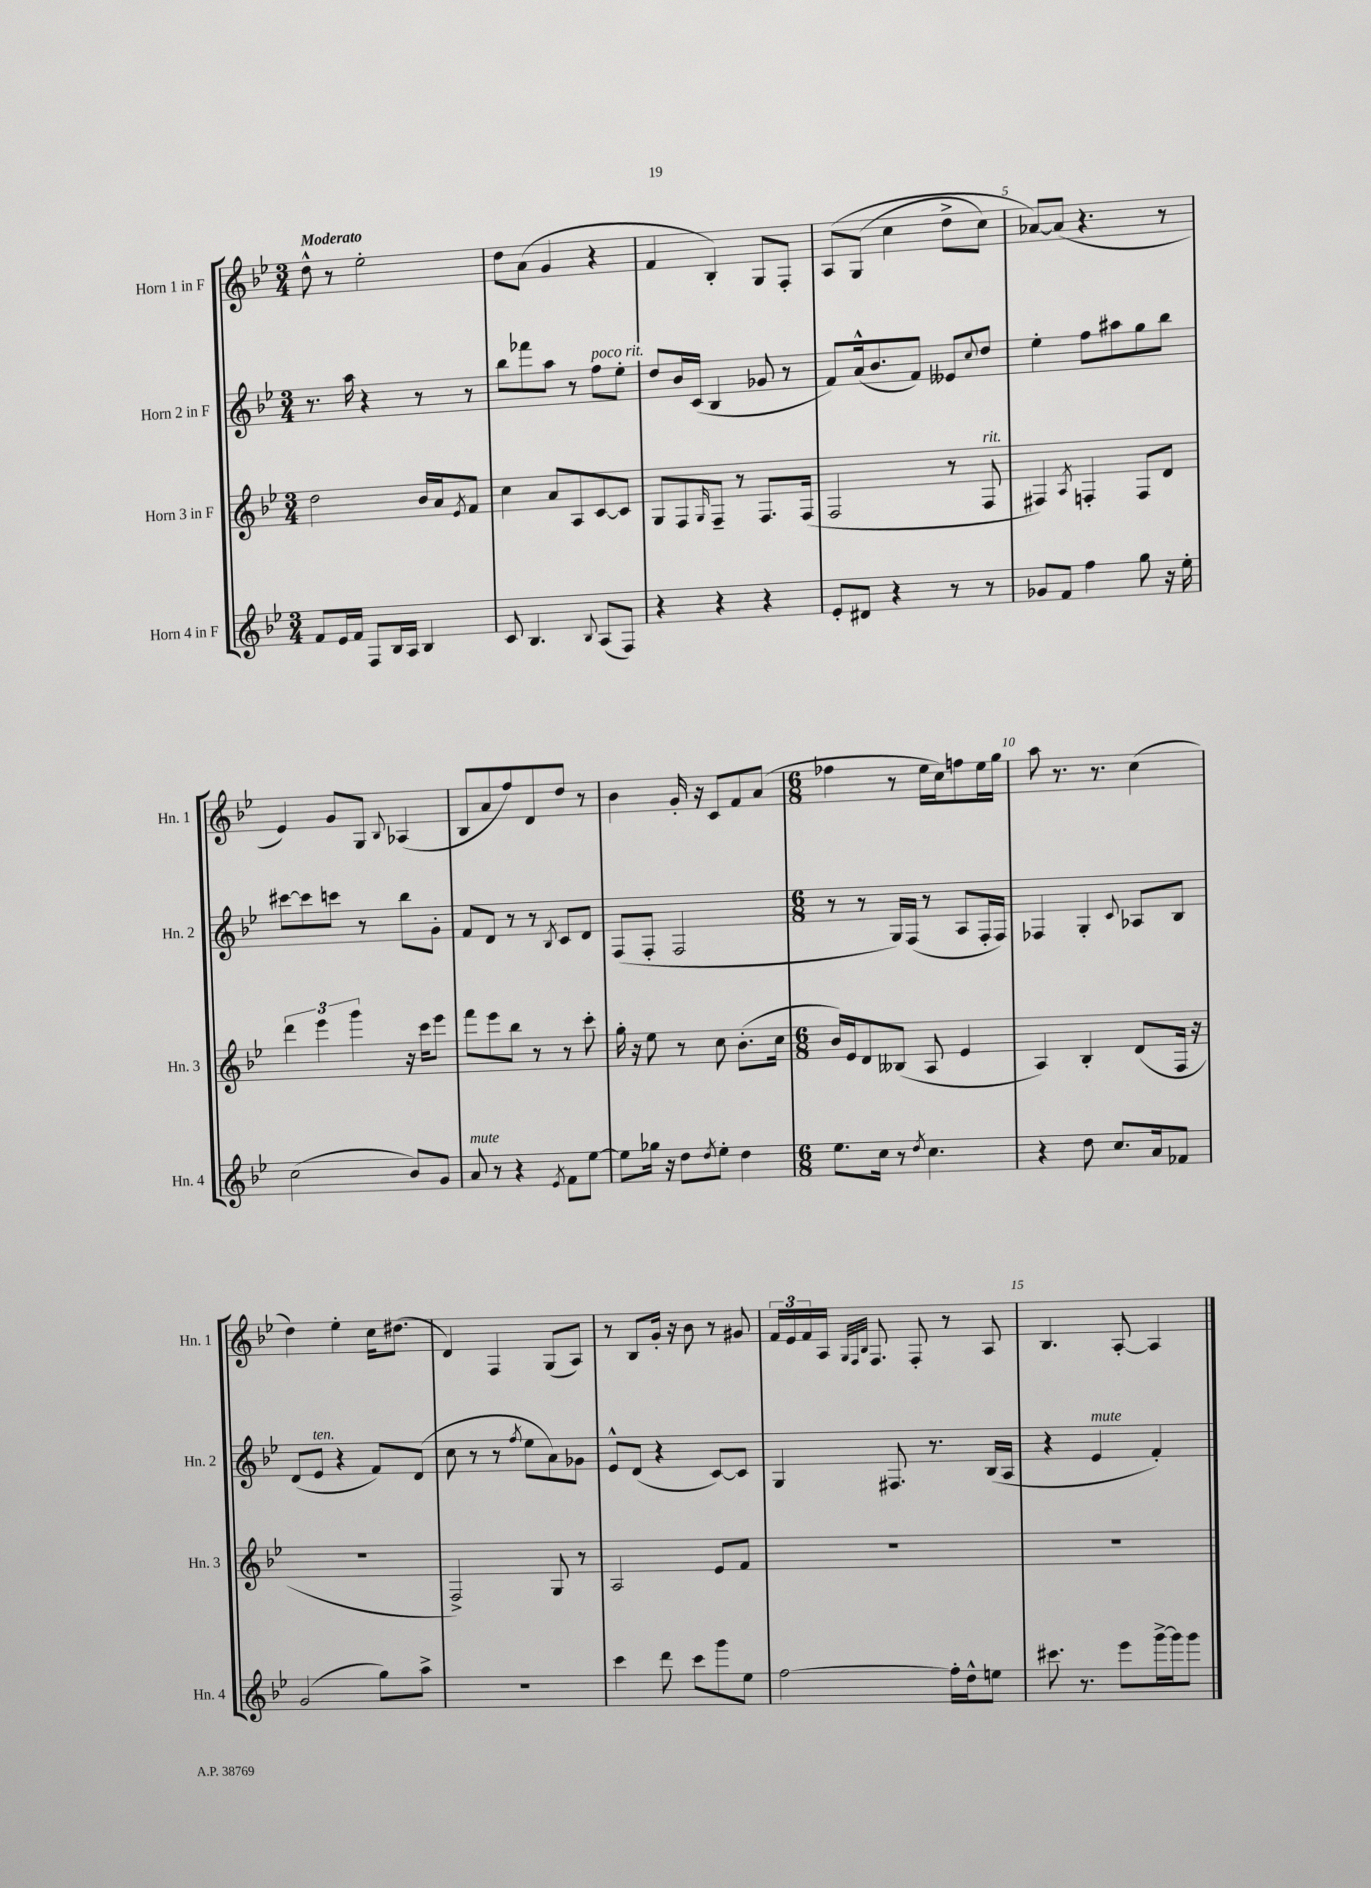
<<
\new StaffGroup <<
\new Staff = "s0" \with { instrumentName = "Horn 1 in F" shortInstrumentName = "Hn. 1" } {
    \clef treble \key bes \major \numericTimeSignature \time 3/4 \tempo "Moderato"
    d''8-^ r8 ees''2-. |
    d''8 a'8( g'4 r4 |
    f'4 bes4-.) g8 f8-. |
    a8\( g8( c''4 d''8-> c''8) |
    aes'8~\) aes'8( r4. r8 |
    ees'4) g'8 g8 \appoggiatura { bes8 } aes4( |
    bes8 a'8 f''8) d'8 d''8 r8 |
    bes'4 g'16-. r16 c'8 f'8 a'8( |
    \numericTimeSignature \time 6/8 fes''4 r8 ees''16 c''16) f''8 ees''16 g''16 |
    a''8 r8. r8. c''4( |
    d''4) ees''4-. c''16 dis''8.( |
    d'4) f4 g8( a8) |
    r8 bes8 g'16-. r16 bes'8 r8 gis'8 |
    \tuplet 3/2 { f'16 ees'16 f'16 } a16 \grace { g32 f32 bes32 } f8. f8-. r8 a8 |
    bes4. a8~-. a4 \bar "|." |
}
\new Staff = "s1" \with { instrumentName = "Horn 2 in F" shortInstrumentName = "Hn. 2" } {
    \clef treble \key bes \major \numericTimeSignature \time 3/4
    r8. a''16 r4 r8 r8 |
    bes''8 fes'''8 a''8 r8 f''8^\markup { \italic "poco rit." } ees''8-. |
    d''8 bes'16 c'16( bes4 ges'8 r8 |
    f'8) a'16-^( bes'8. f'8) eeses'8 \appoggiatura { c''8 } d''8 |
    ees''4-. f''8 ais''8 g''8 bes''8 |
    cis'''8~ cis'''8 c'''8 r8 bes''8 g'8-. |
    f'8 d'8 r8 r8 \acciaccatura { bes8 } c'8 d'8 |
    f8( f8-. f2 |
    \numericTimeSignature \time 6/8 r8 r8 g16) f16( r8 a8 f16-. f16) |
    fes4 g4-. \appoggiatura { c'8 } aes8 bes8 |
    d'8( ees'8^\markup { \italic "ten." } r4 f'8) d'8( |
    c''8 r8 r8 \acciaccatura { f''8 } ees''8 a'8) ges'8 |
    ees'8-^ d'8( r4 c'8~) c'8 |
    g4 fis8. r8. bes16( a16 |
    r4 ees'4^\markup { \italic "mute" } f'4-.) \bar "|." |
}
\new Staff = "s2" \with { instrumentName = "Horn 3 in F" shortInstrumentName = "Hn. 3" } {
    \clef treble \key bes \major \numericTimeSignature \time 3/4
    d''2 bes'16 a'16 \acciaccatura { ees'8 } f'8 |
    c''4 a'8 a8 c'8~ c'8 |
    g8 f8 \grace { g16 } f8-- r8 f8. f16( |
    f2 r8 f8^\markup { \italic "rit." } |
    fis4) \acciaccatura { a8 } f4-. f8 d'8 |
    \tuplet 3/2 { d'''4 ees'''4 g'''4 } r16 c'''16 ees'''8 |
    f'''8 ees'''8 bes''8 r8 r8 c'''8-. |
    g''16-. r16 ees''8 r8 c''8 bes'8.-.( c''16 |
    \numericTimeSignature \time 6/8 bes'16) ees'16 d'8 beses8( a8 ees'4 |
    a4) bes4-. d'8( f16 r16 |
    R2. |
    f2->) g8 r8 |
    a2 ees'8 f'8 |
    R2. |
    R2. \bar "|." |
}
\new Staff = "s3" \with { instrumentName = "Horn 4 in F" shortInstrumentName = "Hn. 4" } {
    \clef treble \key bes \major \numericTimeSignature \time 3/4
    f'8 ees'16 f'16 f8 bes16 a16 bes4 |
    c'8 bes4. \appoggiatura { bes8 } a8( f8) |
    r4 r4 r4 |
    ees'8-. dis'8 r4 r8 r8 |
    ges'8 f'8 f''4 g''8 r16 ees''16-. |
    c''2( bes'8) g'8 |
    a'8^\markup { \italic "mute" } r8 r4 \acciaccatura { ees'8 } f'8 ees''8~ |
    ees''8 ges''16 r16 d''8 \acciaccatura { d''8 } ees''8-. d''4 |
    \numericTimeSignature \time 6/8 ees''8. c''16 r8 \acciaccatura { d''8 } c''4. |
    r4 d''8 c''8. a'16 fes'8 |
    g'2( g''8) a''8-> |
    R2. |
    c'''4 d'''8 c'''8 g'''8 ees''8 |
    f''2~ f''16-. d''16-^ e''8 |
    cis'''8. r8. ees'''8 g'''16~-> g'''16 g'''8 \bar "|." |
}
>>
>>
\layout { \context { \Score \override BarNumber.break-visibility = ##(#f #t #t) barNumberVisibility = #(every-nth-bar-number-visible 5) } }
